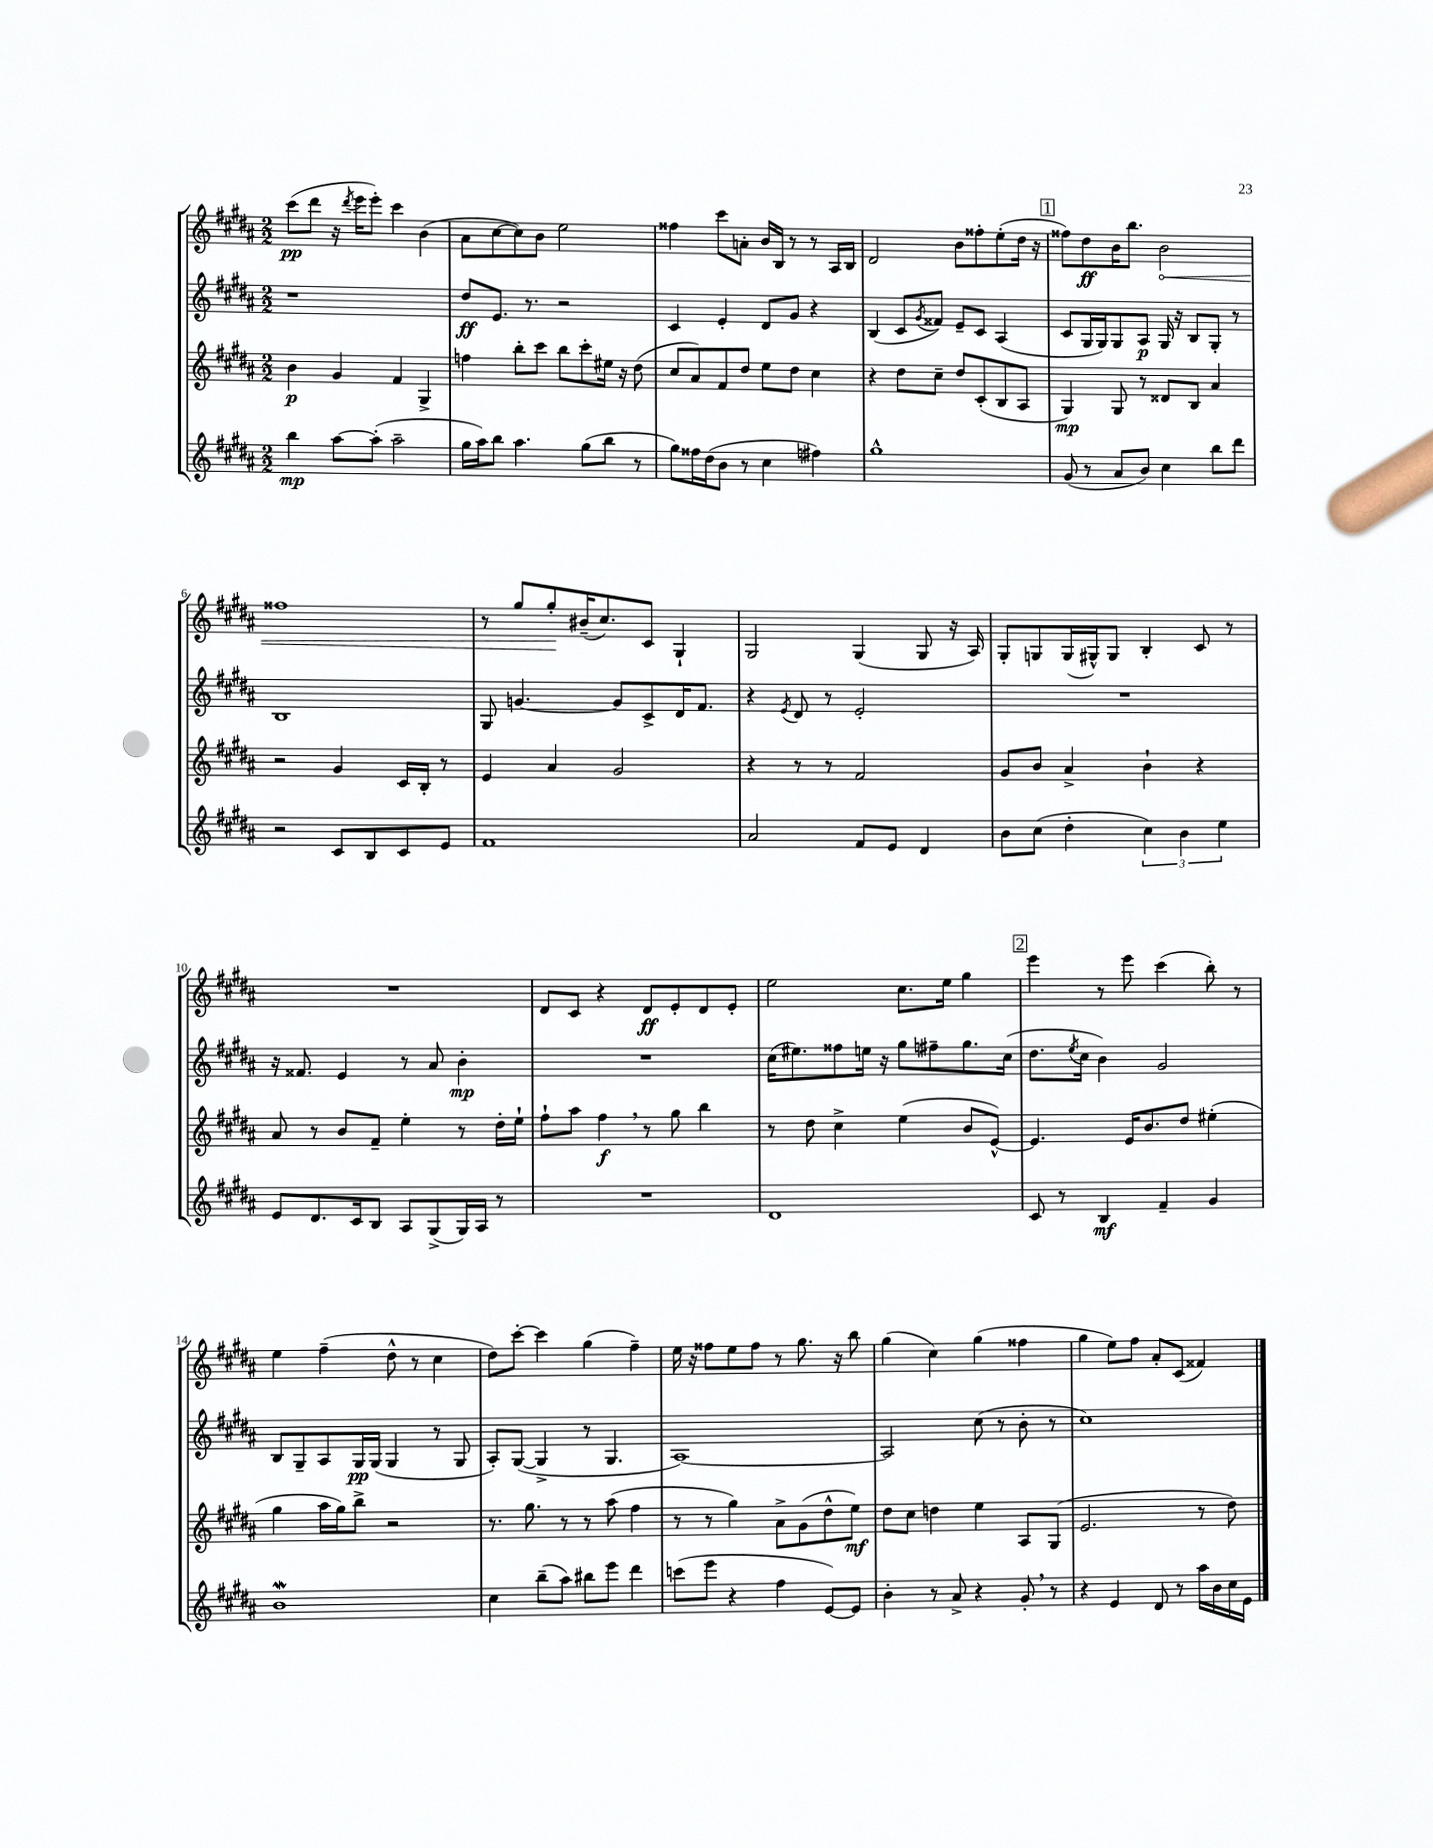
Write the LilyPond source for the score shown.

<<
\new StaffGroup <<
\new Staff = "s0" {
    \clef treble \key b \major \numericTimeSignature \time 2/2
    cis'''8\pp( dis'''8 r16 \acciaccatura { dis'''8 } e'''16 e'''8-.) cis'''4 b'4( |
    ais'8 cis''8~ cis''8) b'8 e''2 |
    fisis''4 cis'''8 a'8-. b'16 b16 r8 r8 ais16 b16 |
    dis'2 b'8 fisis''8-. e''8-.( dis''16 r16 |
    \mark \markup { \box "1" } fisis''8) dis''8\ff b'16 b''8. \once \override Hairpin.circled-tip = ##t b'2\< |
    fisis''1 |
    r8 gis''8 gis''8-.\! bis'16--( cis''8.) cis'8 gis4-! |
    gis2 gis4( gis8 r16 ais16) |
    gis8-. g8 g16( gis16-^) gis8 b4-. cis'8 r8 |
    R1 |
    dis'8 cis'8 r4 dis'8\ff e'8-. dis'8 e'8-. |
    e''2 cis''8. e''16 gis''4 |
    \mark \markup { \box "2" } e'''4 r8 e'''8 cis'''4( b''8-.) r8 |
    e''4 fis''4--( dis''8-^ r8 cis''4 |
    dis''8) cis'''8~-. cis'''4 gis''4( fis''4--) |
    e''16 r16 fisis''8 e''8 fisis''8 r8 gis''8. r16 b''8 |
    gis''4( cis''4) gis''4( fisis''4 |
    gis''4 e''8) fis''8 ais'8-. cis'8( fisis'4) \bar "|." |
}
\new Staff = "s1" {
    \clef treble \key b \major \numericTimeSignature \time 2/2
    r1 |
    dis''8\ff e'8. r8. r2 |
    cis'4 e'4-. dis'8 gis'8 r4 |
    b4( cis'8 \acciaccatura { gis'8 } fisis'8) e'8-- cis'8 ais4( |
    \mark \markup { \box "1" } cis'8 gis16 gis16) gis8 ais8\p gis16 r16 b8 gis8-. r8 |
    b1 |
    gis8 g'4.~ g'8 cis'8-> dis'16 fis'8. |
    r4 \acciaccatura { e'8 } dis'8 r8 e'2-. |
    R1 |
    r16 fisis'8. e'4 r8 ais'8 b'4-.\mp |
    R1 |
    cis''16( eis''8.) fisis''8 e''16 r16 gis''8 fis''8-- gis''8. cis''16( |
    \mark \markup { \box "2" } dis''8. \acciaccatura { e''8 } cis''16 b'4) gis'2 |
    b8 gis8-- ais8 gis16\pp gis16( gis4 r8 gis8 |
    ais8-.) gis8~( gis4-> r8 gis4. |
    ais1~) |
    ais2 cis''8( r8 b'8-. r8 |
    cis''1) \bar "|." |
}
\new Staff = "s2" {
    \clef treble \key b \major \numericTimeSignature \time 2/2
    b'4\p gis'4 fis'4 gis4-> |
    f''4 b''8-. cis'''8 b''8 cis'''8-. eis''16 r16 dis''8( |
    cis''8 ais'8) fis'8 dis''8 e''8 dis''8 cis''4 |
    r4 dis''8 cis''8-- dis''8 cis'8-.( b8 ais8 |
    \mark \markup { \box "1" } gis4\mp) gis8 r8 disis'8 b8 ais'4 |
    r2 gis'4 cis'16 b16-. r8 |
    e'4 ais'4 gis'2 |
    r4 r8 r8 fis'2 |
    gis'8 b'8 ais'4-> b'4-! r4 |
    ais'8 r8 b'8 fis'8-- e''4-. r8 dis''16-. e''16-! |
    fis''8-! ais''8 fis''4\f \breathe r8 gis''8 b''4 |
    r8 dis''8 cis''4-> e''4( b'8 e'8~-^) |
    \mark \markup { \box "2" } e'4. e'16 b'8. dis''8 eis''4-.( |
    gis''4 ais''16 gis''16) b''8-> r2 |
    r8. gis''8. r8 r8 ais''8( fis''4 |
    r8 r8 gis''4) ais'8-> gis'8( dis''8-^ e''8\mf) |
    dis''8 cis''8 d''4 e''4 ais8 gis8( |
    e'2. r8 dis''8) \bar "|." |
}
\new Staff = "s3" {
    \clef treble \key b \major \numericTimeSignature \time 2/2
    b''4\mp ais''8~ ais''8-.( ais''2-- |
    gis''16 ais''16) b''8 ais''4. gis''8( b''8 r8 |
    gis''8) fisis''16 dis''16( b'8 r8 cis''4 fis''4) |
    gis''1-^ |
    \mark \markup { \box "1" } gis'8( r8 ais'8 b'8) cis''4 b''8 dis'''8 |
    r2 cis'8 b8 cis'8 e'8 |
    fis'1 |
    ais'2 fis'8 e'8 dis'4 |
    b'8 cis''8( dis''4-. \tuplet 3/2 { cis''4) b'4 e''4 } |
    e'8 dis'8. cis'16 b8 ais8 gis8->( gis16) ais16 r8 |
    R1 |
    dis'1 |
    \mark \markup { \box "2" } cis'8 r8 b4\mf fis'4-- gis'4 |
    b'1\mordent |
    cis''4 b''8--( ais''8) bis''8 e'''8 dis'''4 |
    c'''8( e'''8 r4 fis''4 e'8~) e'8 |
    b'4-. r8 ais'8-> r4 gis'8-. \breathe r8 |
    r4 e'4 dis'8 r8 ais''16 b'16 cis''16 e'16 \bar "|." |
}
>>
>>
